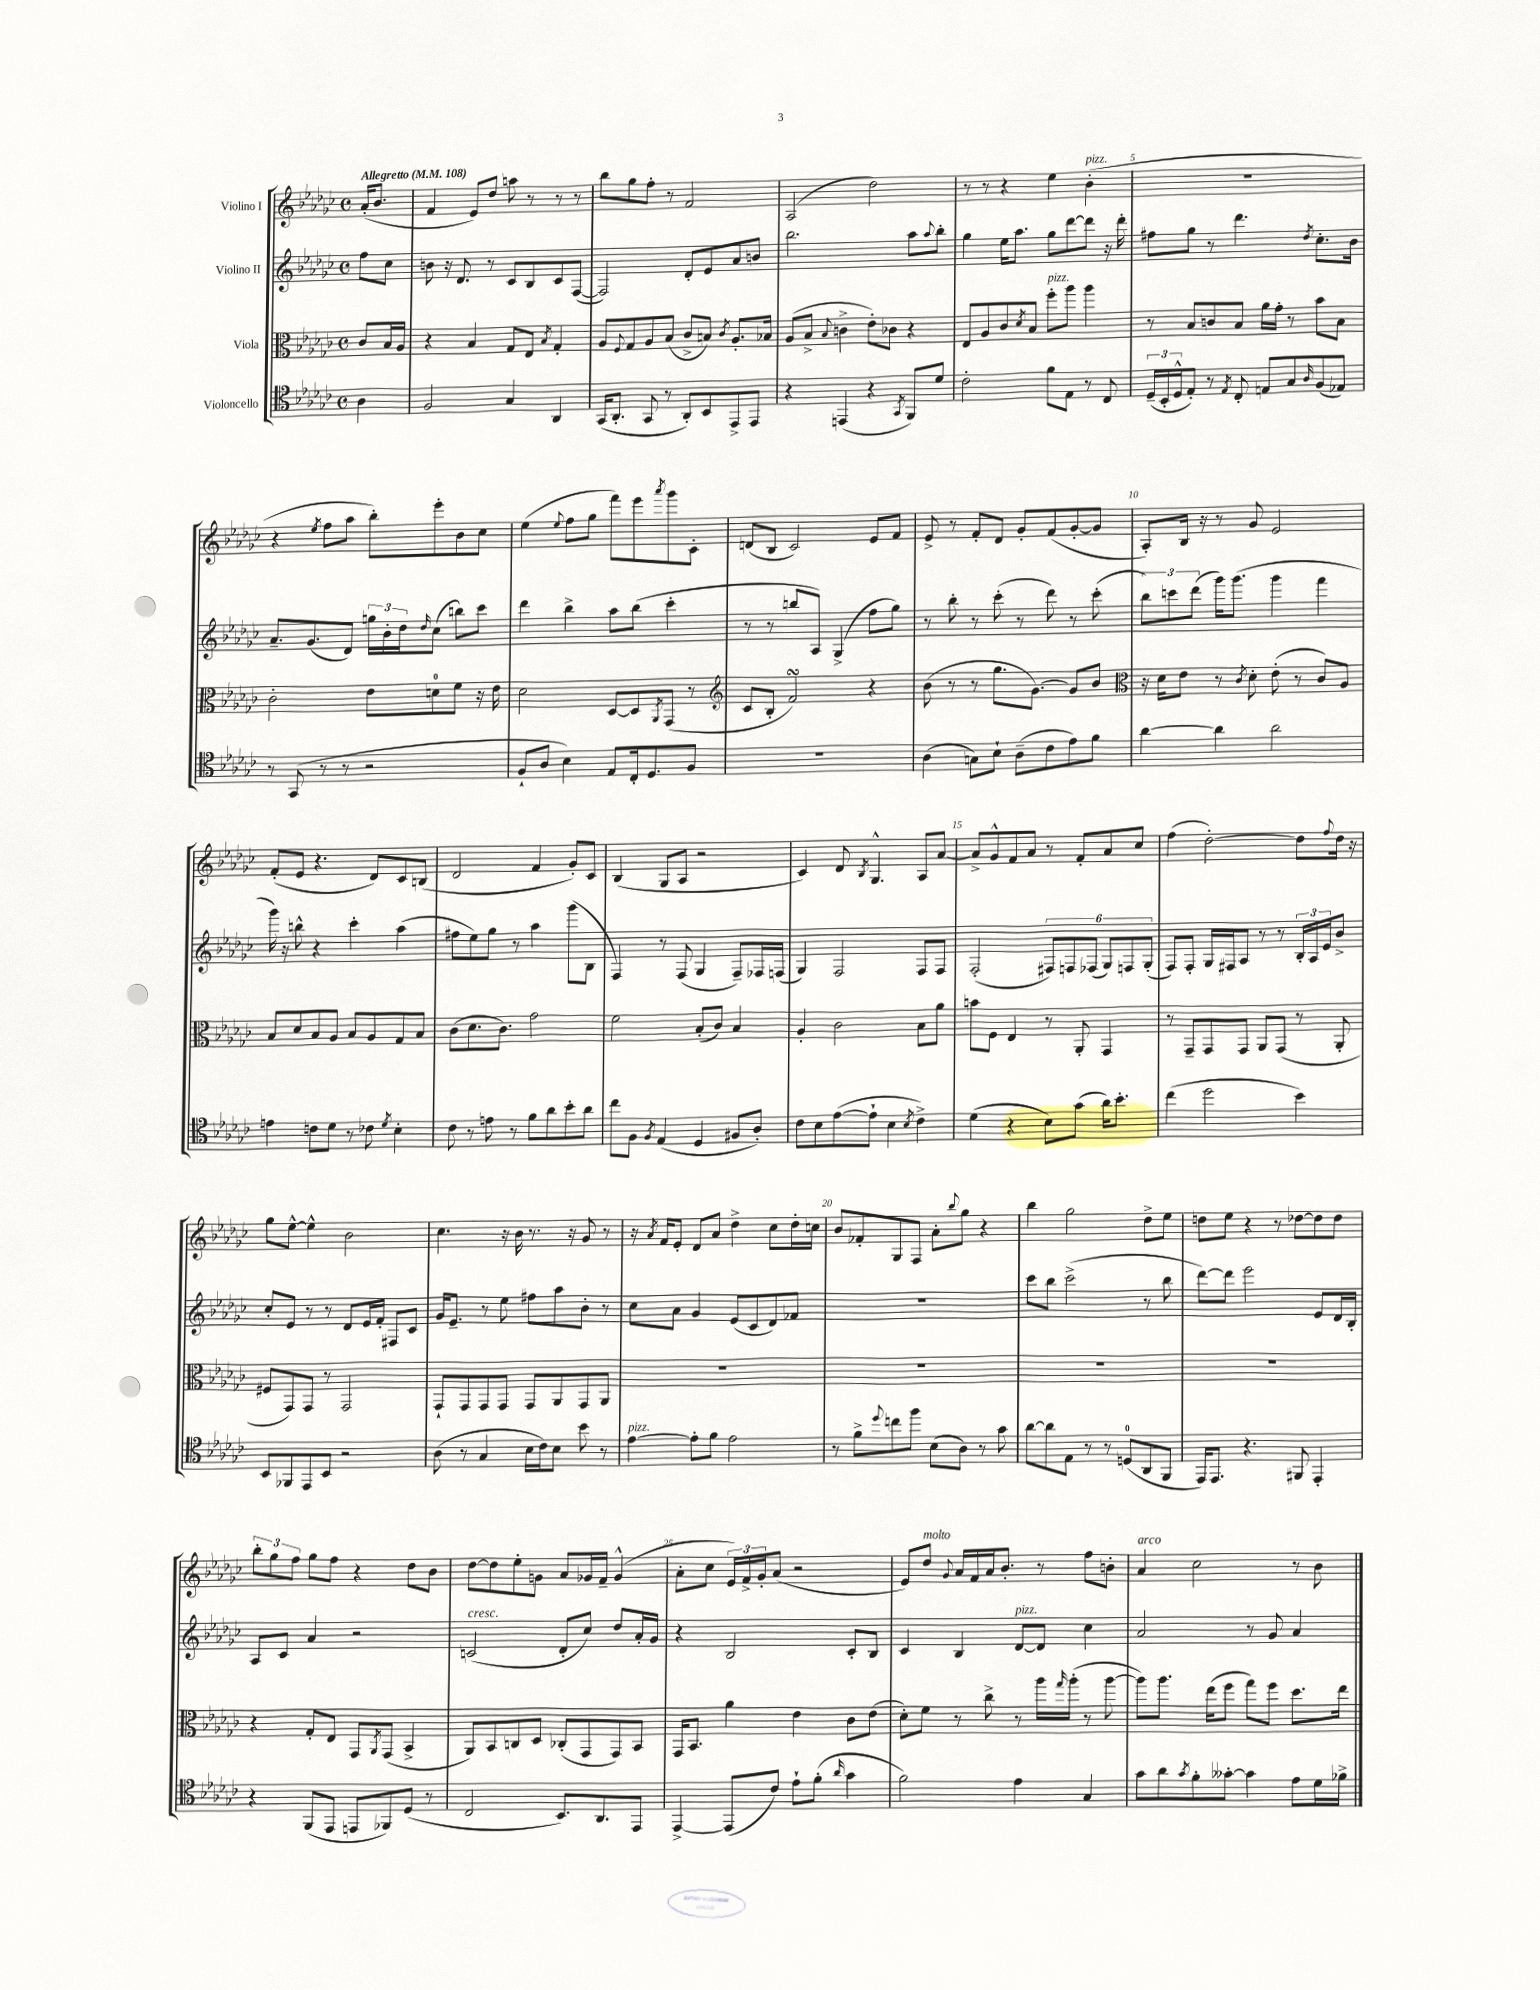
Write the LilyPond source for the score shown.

<<
\new StaffGroup <<
\new Staff = "s0" \with { instrumentName = "Violino I" } {
    \clef treble \key ges \major \defaultTimeSignature \time 4/4 \partial 4 \tempo "Allegretto" 4 = 108
    aes'16-.( bes'8. |
    f'4 ees'8) des''8 a''8 r8 r8 r8 |
    bes''8 ges''8 f''8-. r8 f'2 |
    aes2( des''2) |
    r8 r8 r4 ees''4 bes'4-.^\markup { \italic "pizz." }( |
    R1 |
    r4 \acciaccatura { ees''8 } f''8 aes''8 bes''8-.) ees'''8-. bes'8 ces''8 |
    ees''4( \appoggiatura { ees''8 } f''8 ges''8 f'''8) ees'''8 \acciaccatura { aes'''8 } ges'''8 ces'8-. |
    d'8( bes8 ces'2) ees'8 f'8 |
    ees'8-> r8 f'8-. des'8 ges'8-. f'8( ges'8~-. ges'8 |
    aes8-.) bes16 r16 r8 ges'8 ees'2 |
    f'8-.( ees'8 r4. des'8) ces'8 b8( |
    des'2 f'4 ges'8-.) ces'8 |
    bes4( ges8 aes8 r2 |
    ces'4) des'8 \acciaccatura { bes8 } ges4.-^ aes8 aes'8~ |
    aes'8-> ges'8-^ f'8 aes'8 r8 f'8-. aes'8 ces''8 |
    f''4( des''2~-.) des''8 \appoggiatura { f''8 } des''16 r16 |
    ges''8 ees''8~-^ ees''4-^ bes'2 |
    ces''4. r16 bes'16 r8. r16 ges'8 r8 |
    r16 \acciaccatura { aes'8 } f'16 ees'8-. des'8 aes'8 des''4-> ces''8 des''16-. c''16 |
    bes'8 fes'8-. ges8 f8 aes'8-. \appoggiatura { bes''8 } ges''8 r4 |
    bes''4 ges''2 des''8-> ees''8 |
    d''8 ees''8 r4 r8 des''8~ des''8 des''8 |
    \tuplet 3/2 { bes''8-. ges''8 f''8 } ges''8 f''8 r4 des''8 bes'8 |
    des''8~ des''8 ees''8-. g'8 aes'8 ges'16 f'16-- ges'4-^( |
    aes'8-. ces''8 \tuplet 3/2 { ees'16) f'16-> ges'16-. } aes'8( r2 |
    ees'8) des''8^\markup { \italic "molto" } \appoggiatura { ges'8 } aes'16 f'16 aes'16 bes'8.-. r8 f''8 b'8-. |
    aes'4^\markup { \italic "arco" } ces''2 r8 bes'8 \bar "|." |
}
\new Staff = "s1" \with { instrumentName = "Violino II" } {
    \clef treble \key ges \major \defaultTimeSignature \time 4/4 \partial 4
    f''8 ces''8 |
    b'8 r16 des'8. r8 ces'8 bes8 ces'8 f8~( |
    f2) des'8-. ees'8 aes'8 b'8 |
    bes''2. aes''8 \appoggiatura { aes''8 } bes''8-. |
    ges''4 ees''16 aes''8. ges''8 des'''8~ des'''8 r16 des'''16-. |
    fis''8 ges''8 r8 des'''4. \acciaccatura { des''8 } ces''8.-. bes'16 |
    aes'8.-- ges'8.( des'8) \tuplet 3/2 { g''16 bes'16-. des''16 } \grace { des''16 } ces''8( b''8) ces'''8 |
    des'''4 bes''4-> aes''8 bes''8( ces'''4-. |
    r8 r8 b''8 aes8) ges4->( f''8 ges''8) |
    r8 bes''8-. r8 ces'''8-.( r8 des'''8) r8 ces'''8-.( |
    \tuplet 3/2 { bes''8) c'''8 des'''8( } ges'''16) ges'''8.( ges'''4 f'''4 |
    ges'''16) r16 b''8-^ r4 ces'''4-. aes''4( |
    fis''8 ees''8) ges''8 r8 aes''4 ges'''8( bes8 |
    f4) r8 f8( ges4 f8--) fes16 f16( |
    ges4) f2 f8 f8 |
    f2-.( \tuplet 6/4 { fis8) f8 fes8( ges8) f8 ges8-.( } |
    f8) f8-. ges16 fis16 aes8 r8 r8 \tuplet 3/2 { bes16-. aes16 ees'16 } bes'8-> |
    ces''8-. ees'8 r8 r8 des'8 ees'16 f'16-. fis8 ces'8 |
    ges'16 ees'8.-- r8 ees''8 fis''8 aes''8 bes'8-. r8 |
    ces''8 aes'8 ges'4 ees'8( ces'8 des'8) fes'8 |
    R1 |
    ces'''8 bes''8 ces'''2->( r8 bes''8 |
    des'''8~) des'''8 ees'''2 ees'8 des'16 bes16-. |
    aes8 ces'8 aes'4 r2 |
    c'2^\markup { \italic "cresc." }( des'8-. ces''8) des''8 aes'16-. ges'16 |
    r4 bes2 ces'8-. bes8 |
    ces'4 bes4 des'8~^\markup { \italic "pizz." } des'8 ces''4 |
    aes'2 r8 ges'8 aes'4 \bar "|." |
}
\new Staff = "s2" \with { instrumentName = "Viola" } {
    \clef alto \key ges \major \defaultTimeSignature \time 4/4 \partial 4
    ces'8 bes16 aes16 |
    r4 bes4 ges8 ees8 \acciaccatura { bes8 } ges4-. |
    aes8 \appoggiatura { f8 } ges8 aes8 bes8( ces'8-> b8) \acciaccatura { ces'8 } aes8.-. bes16 |
    aes8( bes8-> \appoggiatura { bes8 } c'4-> ees'8-.) ces'8 r4 |
    ees8 aes8 ces'8 \acciaccatura { des'8 } bes8 f''8-.^\markup { \italic "pizz." } aes''8 aes''4 |
    r8 bes8 c'8 bes8 aes'16 ges'16-. r8 bes'8 bes8 |
    ces'2-. ees'8 d'8-0 f'8 r16 ees'16 |
    des'2 des8~ des8 \acciaccatura { aes,8 } ges,8( r8 |
    \clef treble ces'8 bes8-. f'2\turn) r4 |
    bes'8( r8 r8 ges''8. ges'8.~) ges'8 bes'8 |
    \clef alto r16 des'16 ees'8 r8 \acciaccatura { ces'8 } des'8-. ees'8-.( r8 ces'8) aes8 |
    bes8 des'8 bes8 aes8 bes8 aes8 ges8 bes8 |
    ces'8( des'8. ces'8.) ges'2 |
    f'2 bes8-.( ces'8) bes4 |
    aes4-. ces'2 bes8 aes'8 |
    b'8 f8 ees4 r8 aes,8-. ges,4 |
    r8 ges,8-- ges,8 ges,8 aes,8 ges,8( r8 aes,8-. |
    fis8 ges,8) ges,8 r8 ges,2 |
    ges,8-! ges,8 ges,8 ges,8 ges,8 aes,8 ges,8 aes,8 |
    R1 |
    R1 |
    R1 |
    R1 |
    r4 ges8-. ees8 ges,8 \acciaccatura { aes,8 } ges,8( bes,4-> |
    aes,8) bes,8 c8 des8 ces8-.( ges,8 ges,8) bes,8 |
    ges,16 bes,8. aes'4 ees'4 ces'8 ees'8( |
    des'8-.) f'8 r8 ces''8-> r8 aes''16 \grace { ges''16 } aes''16-.( r8 aes''8~ |
    aes''8) aes''8. ees''16( f''8 ges''8) f''8 des''8. ees''16 \bar "|." |
}
\new Staff = "s3" \with { instrumentName = "Violoncello" } {
    \clef tenor \key ges \major \defaultTimeSignature \time 4/4 \partial 4
    aes4 |
    f2 ges4 aes,4 |
    ges,16( aes,8.-. ges,8 r8 aes,8-.) bes,8 ees,8-> ees,8 |
    r4 e,4( r4 \acciaccatura { ges,8 } f,8) des'8 |
    ces'2-. f'8 ees8 r8 ces8 |
    \tuplet 3/2 { des16--( bes,16-. des16-^ } ees8-.) r8 \acciaccatura { ees8 } ces8-. e8 ges8 \grace { aes16 } f8( ees8) |
    r8 ges,8( r8 r8 r2 |
    f8-! aes8 bes4) ees8 ces16-. des8. f8 |
    R1 |
    aes4( g8) bes8-! aes8--( ces'8 ees'8) f'8 |
    aes'4~ aes'4 aes'2 |
    e'4 c'8 des'8 r8 ces'8 \acciaccatura { des'8 } bes4-. |
    ces'8 r8 e'8 r8 f'8 aes'8 bes'8-. aes'8 |
    ces''8 f8 \acciaccatura { f8 } ees4( des4 fis8 aes8-.) |
    ces'8 bes8 ees'8~( ees'8-! bes4 \acciaccatura { bes8 } ces'4->) |
    des'4( r4 bes8) ges'8( aes'16) bes'8.-. |
    ces''4( des''2 bes'4) |
    bes,8 fes,8 ees,8 bes,8 r2 |
    aes8( r8 ges4 bes16 ces'16) bes8 bes'8 r8 |
    ees'4~^\markup { \italic "pizz." } ees'8-. f'8 ees'2 |
    r8 f'8-> \appoggiatura { des''8 } c''8 f''8 bes8( aes8) r8 ges'8 |
    aes'8~ aes'8 ees8 r8 r8 d8-0( aes,8 f,8 |
    ees,16) ees,8. r4. fis,8 ees,4-. |
    r4 f,8( ees,8 e,8 fes,8) des8( r8 |
    ces2 bes,8.) aes,8. ees,8 |
    ees,4~-> ees,8( ces'8) ees'8-! f'8-.( \grace { aes'16 } ges'4 |
    f'2) ees'4 ges4 |
    ges'8 aes'8 \acciaccatura { ges'8 } f'8-. geses'8~-. geses'4 ees'8 des'16 fes'16-> \bar "|." |
}
>>
>>
\layout { \context { \Score \override BarNumber.break-visibility = ##(#f #t #t) barNumberVisibility = #(every-nth-bar-number-visible 5) } }
